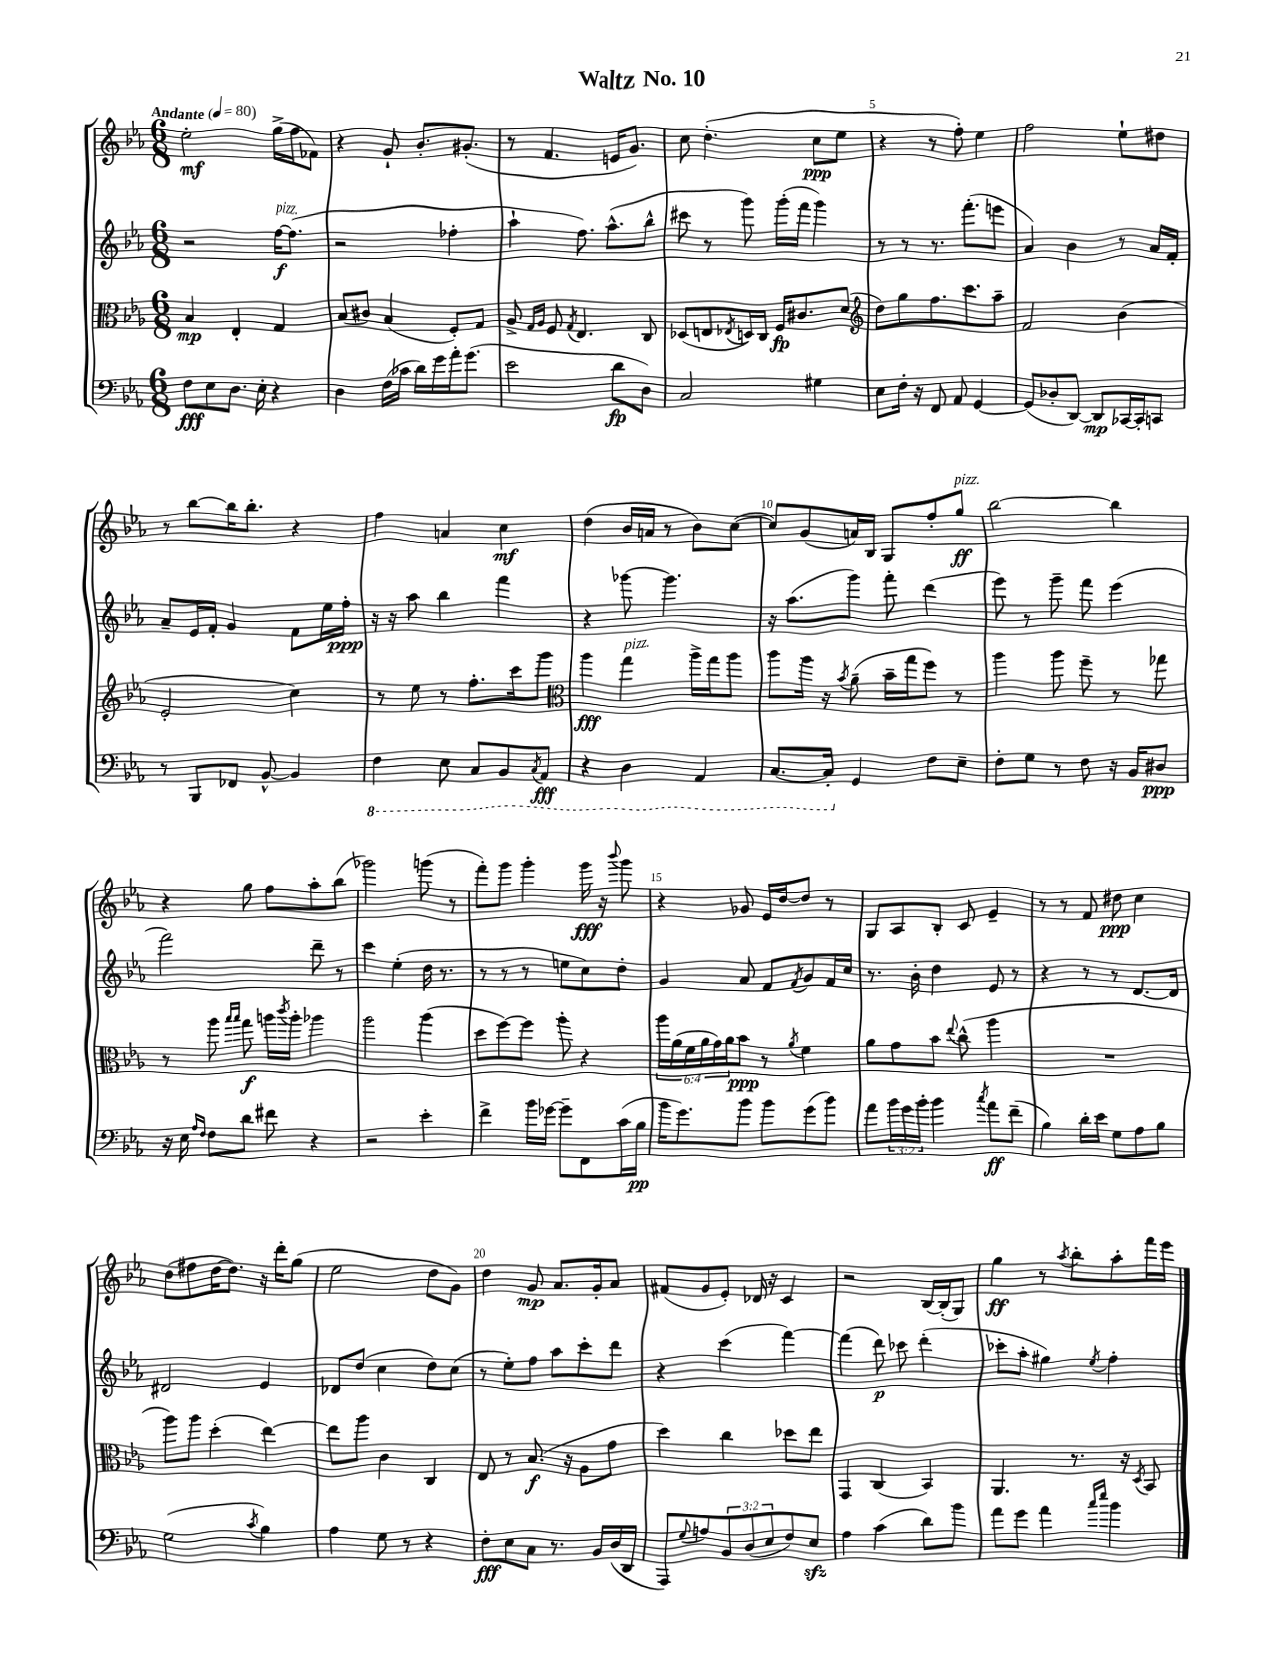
\header { title = "Waltz No. 10" }
<<
\new StaffGroup <<
\new Staff = "s0" {
    \clef treble \key ees \major \numericTimeSignature \time 6/8 \tempo "Andante" 4 = 80
    ees''2-.\mf g''16->( f''16 fes'8) |
    r4 g'8-! bes'8.-. gis'8.-.( |
    r8 f'4. e'16 g'8.) |
    c''8 d''4.-.( c''8\ppp ees''8 |
    r4 r8 f''8-.) ees''4 |
    f''2 ees''8-! dis''8 |
    r8 bes''8~ bes''16 bes''8.-. r4 |
    f''4 a'4 c''4\mf |
    d''4( bes'16 a'16 r8 bes'8) c''8~( |
    c''8) g'8( a'16) bes16 g8 f''8-. g''8\ff^\markup { \italic "pizz." } |
    bes''2~ bes''4 |
    r4 g''8 f''8 aes''8-. bes''8( |
    ges'''2) g'''8( r8 |
    f'''8-.) g'''8 g'''4-. g'''16\fff r16 \appoggiatura { bes'''8 } g'''8 |
    r4 ges'8 ees'16 d''16~ d''8 r8 |
    g8 aes8 bes8-. c'8 ees'4-- |
    r8 r8 f'8 dis''8\ppp c''4 |
    d''8( fis''8 d''16~ d''8.) r16 d'''16-. g''8( |
    ees''2 d''8 g'8) |
    d''4 g'8\mp aes'8. g'16-. aes'8 |
    fis'8( g'8 ees'8-.) des'16 r16 c'4 |
    r2 bes16~ bes16-.( g8) |
    g''4\ff r8 \acciaccatura { aes''8 } bes''8-. aes''8-. f'''16 ees'''16 \bar "|." |
}
\new Staff = "s1" {
    \clef treble \key ees \major \numericTimeSignature \time 6/8
    r2 f''16~\f^\markup { \italic "pizz." } f''8.( |
    r2 fes''4-. |
    aes''4-! f''8.) aes''8.-^( bes''8-^ |
    cis'''8 r8 g'''8) g'''16-.( f'''16 g'''4) |
    r8 r8 r8. f'''8.-.( e'''8 |
    aes'4) bes'4 r8 aes'16 f'16-. |
    aes'8-- ees'16 f'16-. g'4 f'8 ees''16 f''16-.\ppp |
    r16 r16 aes''8 bes''4 f'''4 |
    r4 ges'''8~ ges'''4. |
    r16 aes''8.( g'''8) f'''8-. d'''4( |
    ees'''8) r8 g'''8-- f'''8 ees'''4( |
    f'''2) d'''8-- r8 |
    c'''4 ees''4-.( d''16 r8. |
    r8 r8 r8 e''8 c''8) d''8-. |
    g'4 aes'8 f'8 \acciaccatura { f'8 } g'8 f'16 c''16 |
    r8. bes'16-. d''4 ees'8 r8 |
    r4 r8 r8 d'8.~ d'16 |
    dis'2 ees'4 |
    des'8 d''8( c''4 d''8) c''8( |
    r8 ees''8-.) f''8 aes''8 c'''8-. d'''8 |
    r4 c'''4( f'''4~) |
    f'''4( d'''8\p) ces'''8 d'''4-.( |
    ces'''8-. aes''8-. gis''4) \acciaccatura { ees''8 } f''4-. \bar "|." |
}
\new Staff = "s2" {
    \clef alto \key ees \major \numericTimeSignature \time 6/8 \override Staff.TupletNumber.text = #tuplet-number::calc-fraction-text
    bes4\mp ees4-. g4 |
    bes8( cis'8) bes4( f8-.) g8 |
    aes8-> \grace { g16 aes16 } f8 \acciaccatura { g8 } ees4. c8 |
    des8( e8 \acciaccatura { ees8 } d16) c16 f16\fp cis'8. d'8( |
    \clef treble d''8) g''8 f''8. c'''8. aes''8-- |
    f'2 bes'4( |
    ees'2-. c''4) |
    r8 ees''8 r8 f''8.-. c'''16 g'''8 |
    \clef alto aes''4\fff g''4^\markup { \italic "pizz." } aes''16-> g''16 aes''8 |
    aes''8 aes''16 r16 \acciaccatura { bes'8 } aes'8--( bes'16-- g''16 f''8) r8 |
    aes''4 aes''8 f''8-- r8 ges''8 |
    r8 aes''8 \grace { bes''16 bes''16 } g''8\f a''16 \acciaccatura { c'''8 } a''16-. aes''4 |
    aes''2 aes''4( |
    d''8 f''8~) f''8 aes''8-. r4 |
    \tuplet 6/4 { aes''16 aes'16( f'16 aes'16 g'16) aes'16 } bes'8\ppp r8 \acciaccatura { aes'8 } f'4 |
    aes'8 g'8 bes'8 \appoggiatura { ees''8 } c''8-^( aes''4 |
    R2. |
    aes''8) aes''8 d''4-.( ees''4~) |
    ees''8 aes''8 c'4 c4 |
    ees8 r8 bes8.\f( r16 aes8 g'8 |
    d''4) c''4 des''8 ees''8 |
    g,4 c4( bes,4) |
    aes,4. r8. r16 \acciaccatura { d8 } bes,8 \bar "|." |
}
\new Staff = "s3" {
    \clef bass \key ees \major \numericTimeSignature \time 6/8 \override Staff.TupletNumber.text = #tuplet-number::calc-fraction-text
    f8\fff ees8 d8. ees16-. r4 |
    d4 f16( ces'16 d'16) g'16 aes'16-. g'8.( |
    ees'2 d'8\fp d8) |
    c2 gis4 |
    ees8 f16-. r16 f,8 aes,8 g,4~ |
    g,8( des8-. d,8~) d,8\mp ces,16~ ces,16-. c,8 |
    r8 bes,,8 fes,8 bes,8~-^ bes,4 |
    \ottava #-1 f,4 ees,8 c,8 bes,,8 \acciaccatura { c,8 } aes,,8\fff |
    r4 d,4 aes,,4 |
    c,8.~ c,16-. \ottava #0 g,4 f8 ees8-- |
    f8-. g8 r8 f8 r16 bes,16 dis8\ppp |
    r16 ees16 \grace { aes16 f16 } f8 d'8 fis'8 r4 |
    r2 ees'4-. |
    f'4-> bes'16 ges'16~ ges'8-- f,8 c'16( bes16\pp |
    bes'16 g'8.) bes'8 bes'8 g'8( bes'8) |
    aes'8 \tuplet 3/2 { bes'16 g'16 bes'16-. } bes'4 \acciaccatura { c''8 } aes'8\ff f'8--( |
    bes4) d'16-. ees'16 g8 aes8 bes8 |
    g2( \acciaccatura { c'8 } bes4) |
    aes4 g8 r8 r4 |
    f8-.\fff ees8 c8 r8. bes,16 d16( d,16 |
    aes,,8) \appoggiatura { g8 } a8 \tuplet 3/2 { bes,8 d8( ees8 } f8) ees8\sfz |
    aes4 c'4( d'8) bes'8 |
    aes'8 g'8 aes'4 \grace { c''16 ees''16 } bes'4 \bar "|." |
}
>>
>>
\layout { \context { \Score \override BarNumber.break-visibility = ##(#f #t #t) barNumberVisibility = #(every-nth-bar-number-visible 5) } }
